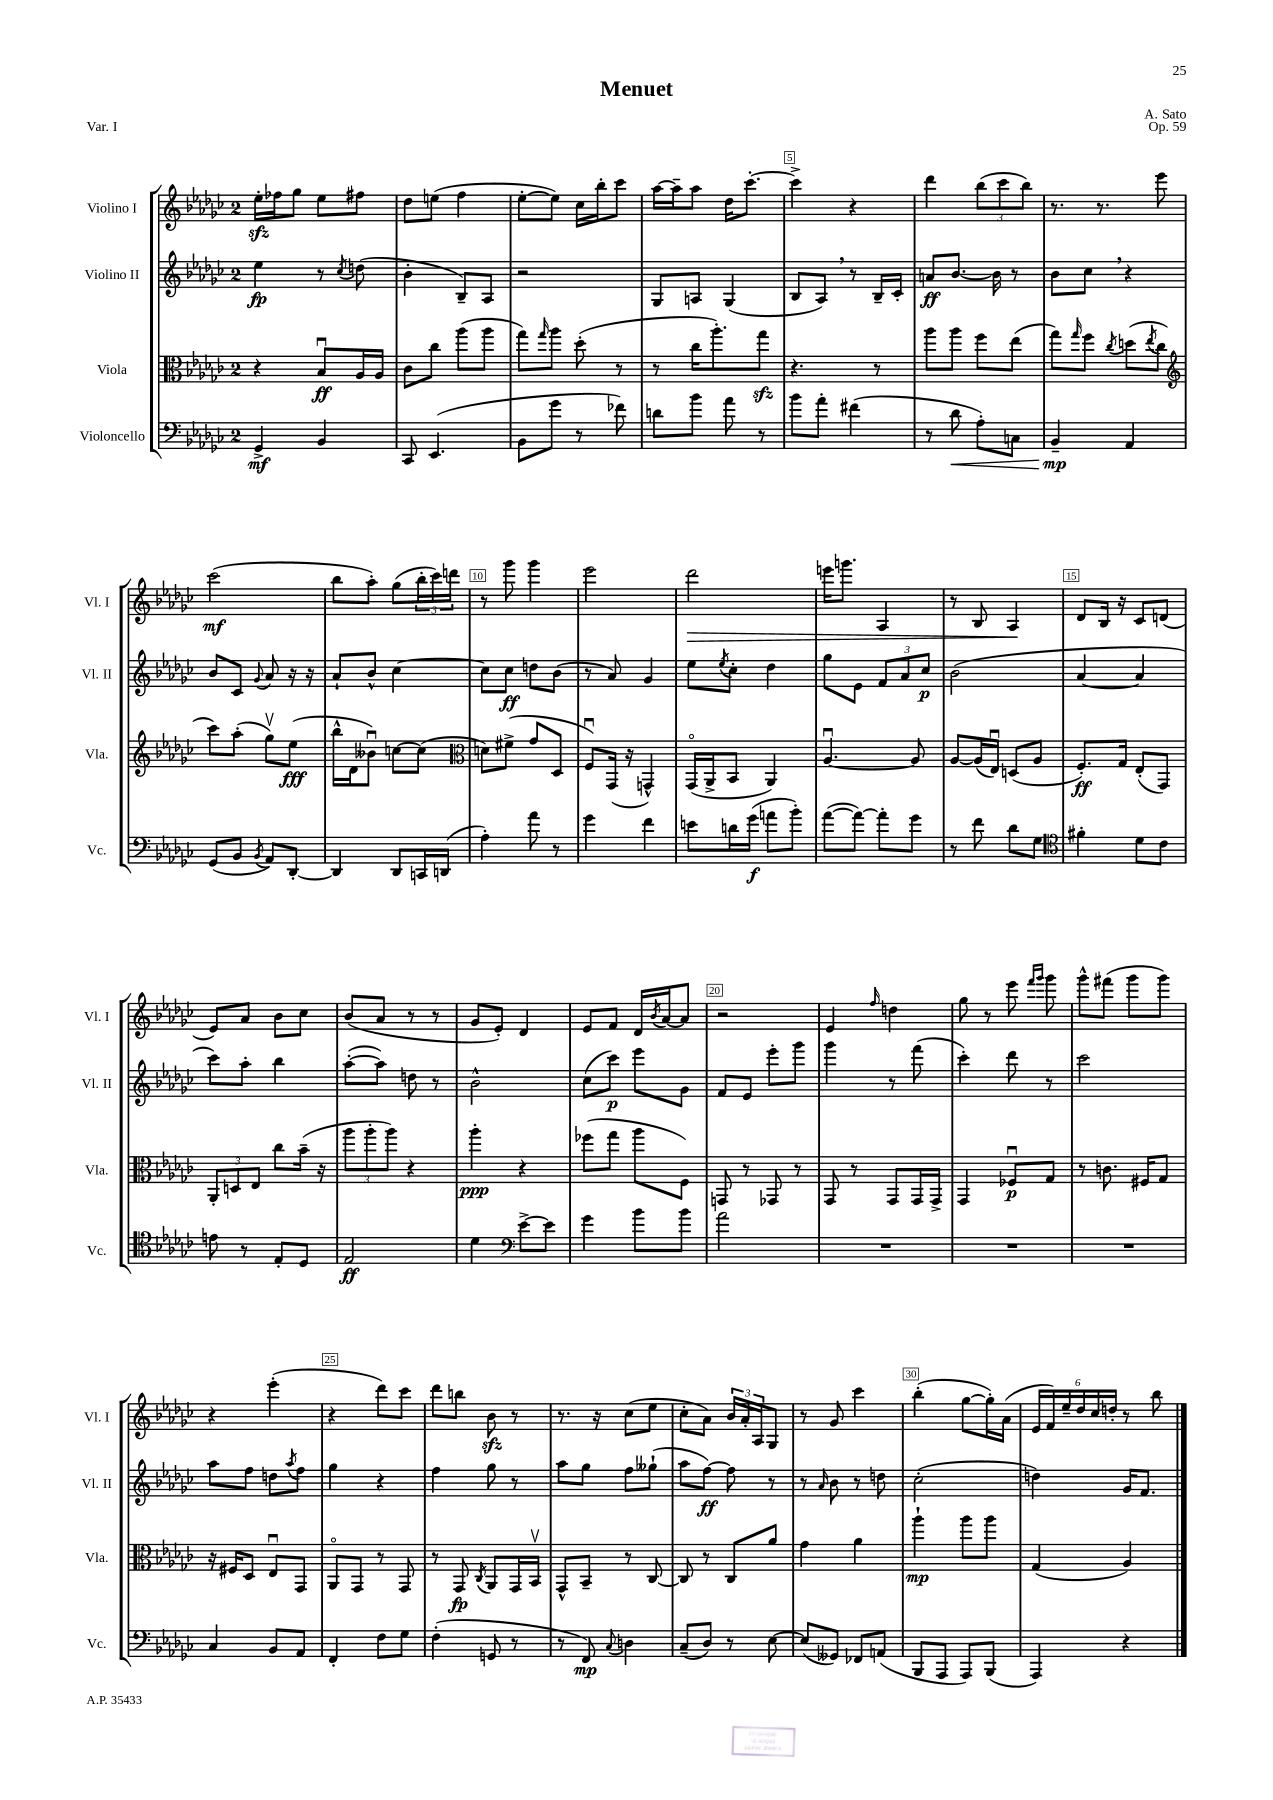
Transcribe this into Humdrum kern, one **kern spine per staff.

**kern	**kern	**kern	**kern
*staff4	*staff3	*staff2	*staff1
*clefF4	*clefC3	*clefG2	*clefG2
*k[b-e-a-d-g-c-]	*k[b-e-a-d-g-c-]	*k[b-e-a-d-g-c-]	*k[b-e-a-d-g-c-]
*M2/4	*M2/4	*M2/4	*M2/4
4GG-^	4r	4ee-	16ee-'
.	.	.	16ff-
.	.	.	8gg-
4BB-	8B-u	8r	8ee-
.	.	8qcc-	.
.	16A-	(8dd	8ff#
.	16A-	.	.
=	=	=	=
8CC-	8c-	4b-'	8dd-
(4.EE-	8cc-	.	(8ee
.	(8aa-	8B-~)	4ff
.	8aa-	8A-	.
=	=	=	=
8BB-	8gg-)	2r	[8ee-'
.	16qqgg-	.	.
8g-	8aa-	.	8ee-])
8r	(8dd-'	.	16cc-
.	.	.	16bb-'
8f-)	8r	.	8ccc-
=	=	=	=
8d	8r	8G-	[16aa-
.	.	.	16aa-~]
8b-	16cc-	8A	8aa-
.	8.aa-')	.	.
8a-	.	(4G-	16dd-
.	.	.	[8.ccc-'
8r	8gg-	.	.
=	=	=	=
8b-	4.r	8B-	4ccc-^]
8a-'	.	8A-)	.
(4f#	.	8r	4r
.	8r	16B-~	.
.	.	16c-'	.
=	=	=	=
8r	8aa-	8a	4ddd-
8d-	8aa-	[8.b-	.
8A-')	8ff	.	(12bb-
.	.	16b-]	.
.	.	.	12ccc-
8C	(8ee-	8r	.
.	.	.	12bb-)
=	=	=	=
4BB-~	8gg-)	8b-	8.r
.	16qqgg-	.	.
.	8ff	8cc-	.
.	.	.	8.r
.	8qcc-	.	.
4AA-	(8dd	4r	.
.	8qee-	.	.
.	8cc-	.	8eee-
=	=	=	=
*	*clefG2	*	*
(8GG-	8ccc-)	8b-	(2ccc-
8BB-	(8aa-'	8c-	.
8qBB-	.	8qqg-	.
8AA-)	8gg-v)	8a-	.
[8DD-'	(8ee-	16r	.
.	.	16r	.
=	=	=	=
4DD-]	16bb-^^	8a-`	8bb-
.	16d-	.	.
.	8b--u)	8b-^^	8aa-')
8DD-	[8cc	[4cc-	(8gg-
16CC	(8cc]	.	24bb-'
.	.	.	24ccc-)
(16DD	.	.	.
.	.	.	24ddd
=	=	=	=
*	*clefC3	*	*
4A-')	8d)	8cc-]	8r
.	(8f#^	8cc-	8ggg-
8a-	8g-	8dd	4ggg-
8r	8D-	(8b-	.
=	=	=	=
4g-	8Fu)	8r	2eee-
.	(16GG-	8a-)	.
.	16r	.	.
4f	4GG^^)	4g-	.
=	=	=	=
8e	(16GG-o	8ee-	2ddd-
.	16AA-^	.	.
.	.	8qee-	.
16d	8BB-	8cc-'	.
(16g-	.	.	.
8a	4AA-)	4dd-	.
8b-')	.	.	.
=	=	=	=
([8a-	[4.A-u	8gg-	16eee
.	.	.	8.ggg
8a-_)	.	8e-	.
8a-']	.	12f	4A-
.	.	12a-	.
8g-	8A-]	.	.
.	.	12cc-	.
=	=	=	=
8r	[8A-	(2b-	8r
8f	(16A-]	.	8B-
.	16E-u)	.	.
8d-	(8D	.	4A-
8G-	8A-	.	.
=	=	=	=
*clefC4	*	*	*
4f#'	8.F')	[4a-	8d-
.	.	.	16B-
.	16G-	.	16r
8d-	(8E-'	4a-]	8c-
8c-	8GG-)	.	(8d
=	=	=	=
8e	12AA-'	8ccc-)	8e-)
.	12D	.	.
8r	.	8aa-'	8a-
.	12E-	.	.
8E-'	8cc-	4bb-	8b-
8D-	(16b-~	.	8cc-
.	16r	.	.
=	=	=	=
2E-	12aa-	([8aa-'	(8b-
.	12aa-'	.	.
.	.	8aa-])	8a-
.	12aa-)	.	.
.	4r	8dd	8r
.	.	8r	8r
=	=	=	=
4d-	4aa-'	2b-^^	8g-
.	.	.	8e-')
*clefF4	*	*	*
[8e-^	4r	.	4d-
8e-]	.	.	.
=	=	=	=
4g-	(8ff-	(8cc-	8e-
.	8gg-	8ccc-)	8f
8b-	8aa-	8eee-	16d-
.	.	.	8qb-
.	.	.	[16a-
8b-	8F)	8g-	8a-]
=	=	=	=
2a-	8GG	8f	2r
.	8r	8e-	.
.	8GG-	8eee-'	.
.	8r	8ggg-	.
=	=	=	=
2r	8GG-	4ggg-	4e-
.	8r	.	.
.	.	.	16qqff
.	8GG-	8r	4dd
.	16GG-	(8fff	.
.	16GG-^	.	.
=	=	=	=
2r	4GG-	4ccc-')	8gg-
.	.	.	8r
.	8F-u	8ddd-	8eee-
.	.	.	16qqfff
.	.	.	16qqggg-
.	8G-	8r	8ggg-
=	=	=	=
2r	8r	2ccc-	8ggg-^^
.	8.c	.	(8fff#
.	.	.	8ggg-
.	16F#	.	.
.	8G-	.	8ggg-)
=	=	=	=
4C-	16r	8aa-	4r
.	16F#	.	.
.	8D-	8ff	.
8BB-	8E-u	8dd	(4eee-'
.	.	8qaa-	.
8AA-	8GG-	8ff	.
=	=	=	=
4FF'	8AA-o	4gg-	4r
.	8GG-	.	.
8F	8r	4r	8ddd-)
8G-	8GG-	.	8ccc-
=	=	=	=
(4F'	8r	4ff	8ddd-
.	8GG-	.	8bb
.	8qC-	.	.
8GG	8AA-	8gg-	8b-
8r	16GG-	8r	8r
.	16BB-v	.	.
=	=	=	=
8r	8GG-^^	8aa-	8.r
8FF)	8BB-~	8gg-	.
.	.	.	16r
8qqC-	.	.	.
4D	8r	8ff	(8cc-
.	[8C-	(8gg--`	8ee-
=	=	=	=
(8C-~	8C-]	8aa-	8cc-'
8D-)	8r	[8ff)	8a-)
8r	8C-	8ff]	24b-
.	.	.	24a-'
.	.	.	24A-
[8E-	8a-	8r	8G-
=	=	=	=
(8E-]	4g-	8r	8r
.	.	16qqa-	.
8GG--)	.	8b-	8g-
8FF-	4a-	8r	4ccc-
(8AA	.	8dd	.
=	=	=	=
8BBB-	4aa-`	(2cc-'	(4bb-'
8AAA-	.	.	.
8AAA-)	8aa-	.	[8gg-
(8BBB-	8aa-	.	16gg-'])
.	.	.	(16a-
=	=	=	=
4AAA-)	(4G-	4dd)	24e-
.	.	.	24f)
.	.	.	24ee-~
.	.	.	24dd-
.	.	.	24cc-
.	.	.	24dd'
4r	4A-)	16g-	8r
.	.	8.f	.
.	.	.	8bb-
==	==	==	==
*-	*-	*-	*-
